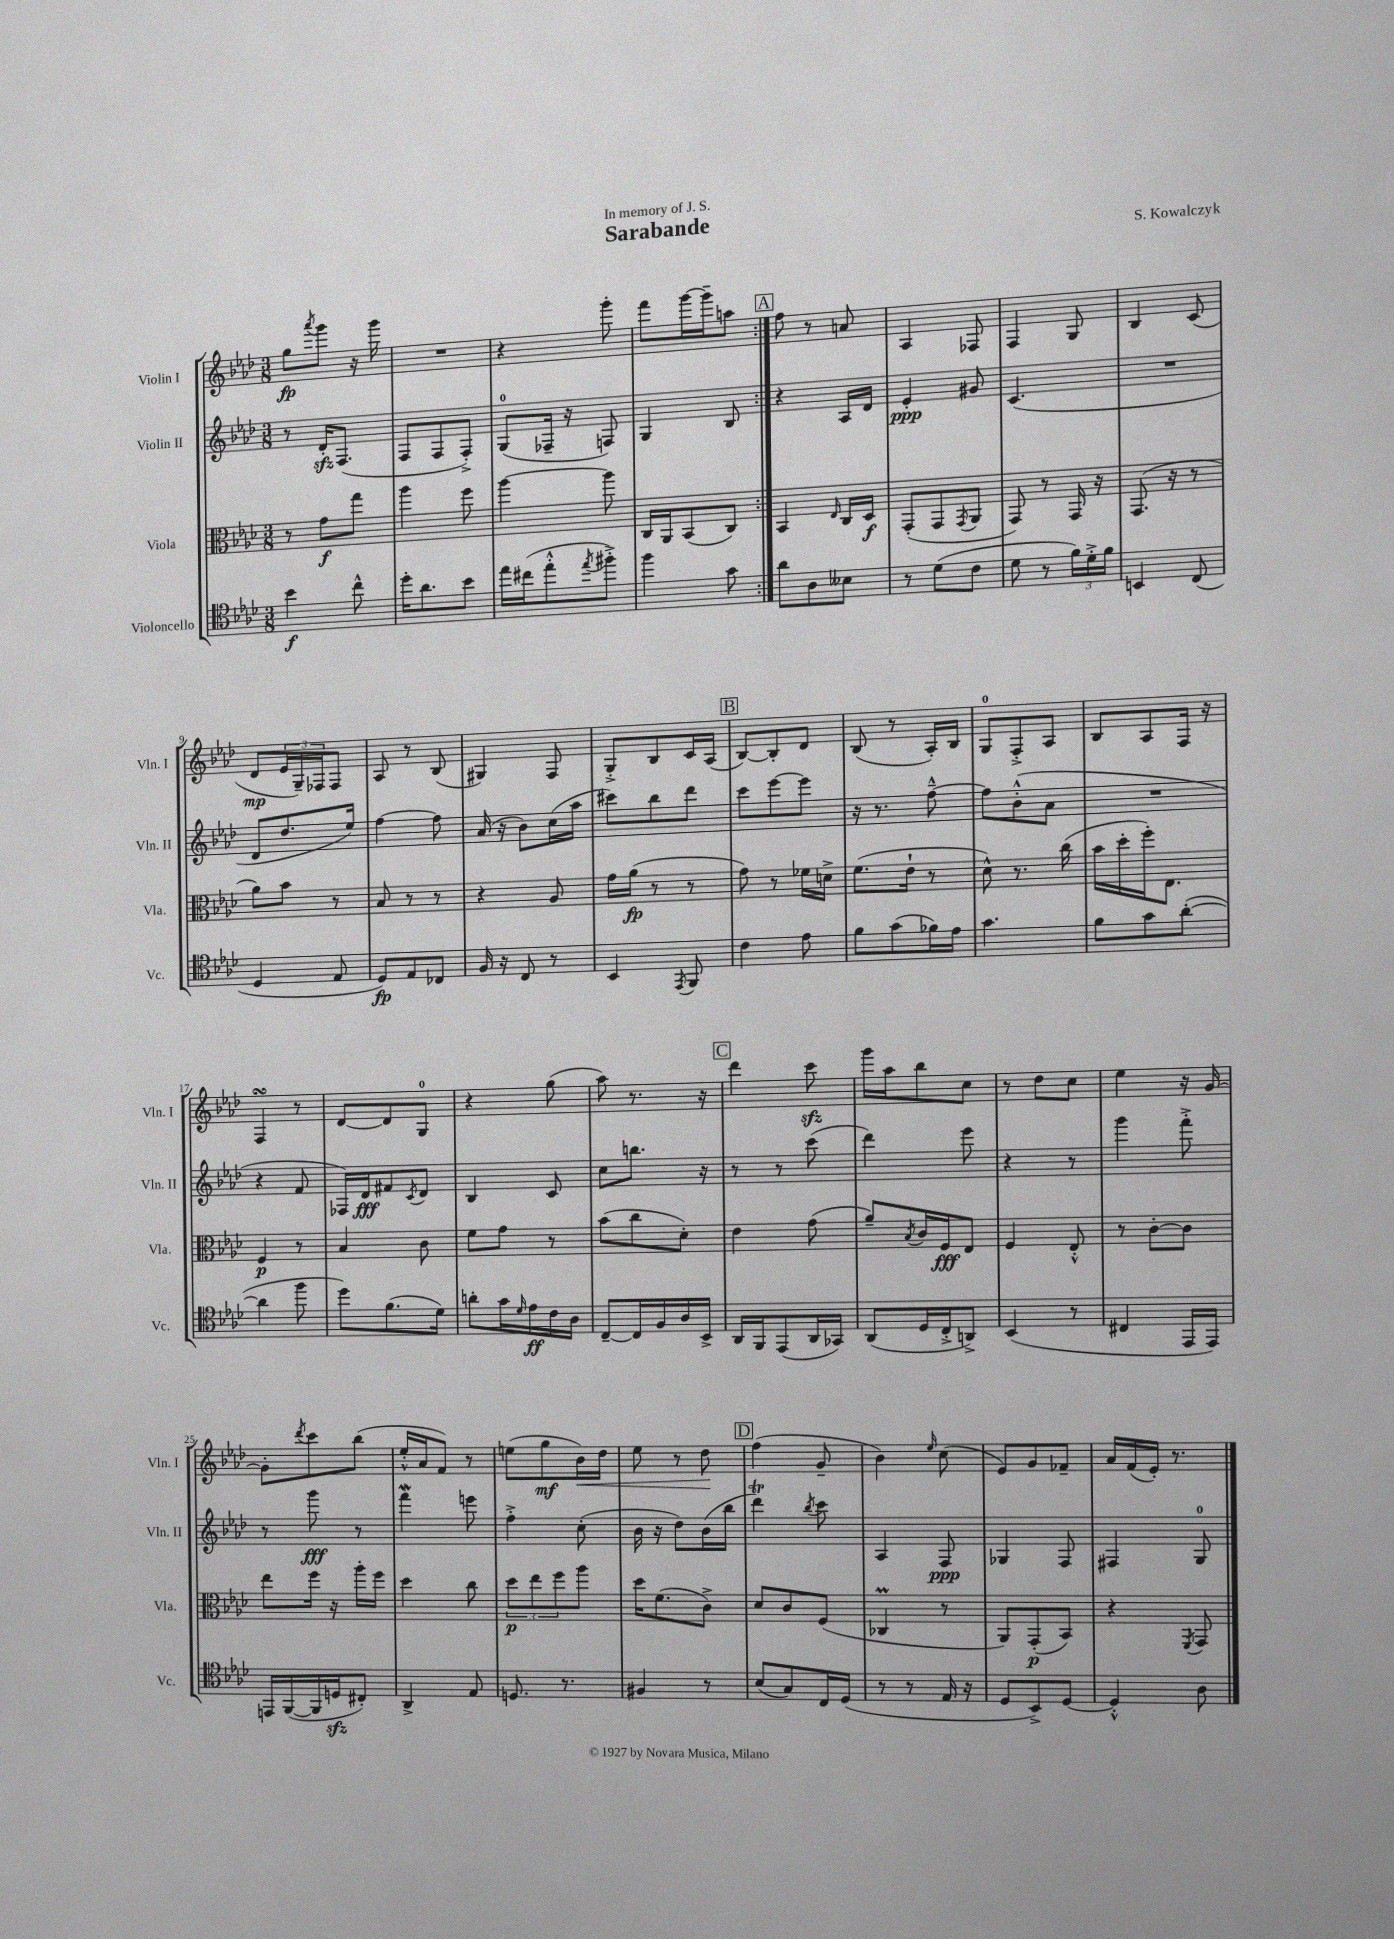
\header { title = "Sarabande" composer = "S. Kowalczyk" dedication = "In memory of J. S." }
<<
\new StaffGroup <<
\new Staff = "s0" \with { instrumentName = "Violin I" shortInstrumentName = "Vln. I" } {
    \clef treble \key aes \major \numericTimeSignature \time 3/8
    \repeat volta 2 { g''8\fp \acciaccatura { aes'''8 } g'''8 r16 g'''16 |
    R4. |
    r4 g'''8-. |
    f'''8 g'''16~ g'''16-- a''8 | }
    \mark \markup { \box "A" } f''8 r8 a'8 |
    aes4 fes8 |
    f4 g8 |
    bes4 c'8( |
    des'8\mp \tuplet 3/2 { ees'16 g16--) fes16 } fes8 |
    aes8 r8 bes8( |
    gis4) f8 |
    g8-.-> bes8 c'16 aes16( |
    \mark \markup { \box "B" } bes8~) bes8-. des'8 |
    bes8( r8 aes16-.) bes16 |
    g8-0 f8-.-> aes8 |
    bes8 aes8 f16 r16 |
    f4\turn r8 |
    des'8~ des'8 g8-0 |
    r4 g''8( |
    aes''8) r8. r16 |
    \mark \markup { \box "C" } des'''4 c'''8\sfz |
    g'''16 aes''16 bes''8 c''8 |
    r8 des''8 c''8 |
    ees''4 r16 g'16~ |
    g'8-. \acciaccatura { des'''8 } c'''8 bes''8( |
    ees''16-.-^ aes'16 f'8) r8 |
    e''8( g''8\mf bes'16\<) des''16 |
    ees''8 r8 des''8\! |
    \mark \markup { \box "D" } f''4( g'8-- |
    bes'4) \grace { ees''16 } c''8( |
    ees'8) g'8 fes'8-- |
    aes'16 f'16( ees'16-.) r8. \bar "|." |
}
\new Staff = "s1" \with { instrumentName = "Violin II" shortInstrumentName = "Vln. II" } {
    \clef treble \key aes \major \numericTimeSignature \time 3/8
    \repeat volta 2 { r8 des'16-.\sfz f8.( |
    f8 f8 f8-.->) |
    g8-0( fes16-- r16 f8) |
    g4 bes8 | }
    \mark \markup { \box "A" } r4 aes16 des'16 |
    ees'4-.\ppp gis'8 |
    c'4.( |
    R4. |
    des'8 des''8. ees''16) |
    f''4~ f''8 |
    aes'16( r16 bes'8) c''16( aes''16 |
    cis'''8) bes''8 des'''8 |
    \mark \markup { \box "B" } c'''8 ees'''8~ ees'''8 |
    r16 r8. f''8~---^ |
    f''8 bes'8-.-^( aes'8 |
    R4. |
    r4 f'8 |
    fes16) des'16\fff fis'8 \acciaccatura { c'8 } des'8 |
    bes4 c'8 |
    c''8 b''8. r16 |
    \mark \markup { \box "C" } r8 r8 c'''8( |
    des'''4) ees'''8 |
    r4 r8 |
    g'''4 f'''8-.-> |
    r8 g'''8\fff r8 |
    f'''4\mordent e'''8 |
    f''4-.-> c''8-.( |
    bes'16 r16 des''8) bes'16( bes''16 |
    \mark \markup { \box "D" } des'''4\trill) \acciaccatura { bes''8 } c'''8 |
    aes4 f8\ppp |
    ges4 f8 |
    fis4 g8-0 \bar "|." |
}
\new Staff = "s2" \with { instrumentName = "Viola" shortInstrumentName = "Vla." } {
    \clef alto \key aes \major \numericTimeSignature \time 3/8
    \repeat volta 2 { r8 g'8\f g''8 |
    aes''4 f''8 |
    aes''4~ aes''8 |
    c16 aes,16 bes,8( c8) | }
    \mark \markup { \box "A" } bes,4 \grace { ees16 } c16 des16\f |
    g,8-.( g,8 \acciaccatura { g,8 } aes,8 |
    g,8) r8 g,16 r16 |
    g,8.( r16 r8 |
    aes'8) bes'8 r8 |
    bes8 r8 r8 |
    r4 aes8 |
    g'16 aes'16\fp( r8 r8 |
    \mark \markup { \box "B" } g'8) r8 fes'16 d'16-> |
    f'8.( ees'16-! r8 |
    des'8-^) r8. c''16( |
    bes'16 des''16-. f''16-.) ees8. |
    f4\p r8 |
    bes4 c'8 |
    f'8 g'8 r8 |
    bes'8( c''8 des'8-.) |
    \mark \markup { \box "C" } ees'4 g'8( |
    aes'8--) \acciaccatura { bes8 } c'16 f16\fff ees8 |
    f4 ees8-.-^ |
    r8 c'8~-. c'8 |
    ees''8 f''16 r16 aes''16-. f''16 |
    des''4 c''8 |
    \tuplet 3/2 { des''8\p ees''8 f''8 } aes''8 |
    des''16 f'8.( c'8->) |
    \mark \markup { \box "D" } des'8 c'8 f8( |
    ces4\prall r8 |
    aes,8) g,8-.\p( bes,8) |
    r4 \acciaccatura { f,8 } g,8 \bar "|." |
}
\new Staff = "s3" \with { instrumentName = "Violoncello" shortInstrumentName = "Vc." } {
    \clef tenor \key aes \major \numericTimeSignature \time 3/8
    \repeat volta 2 { bes'4\f c''8-^ |
    des''16-. aes'8. bes'8 |
    ees''16 cis''16( ees''8-.-^ \acciaccatura { ees''8 } fis''8-.->) |
    f''4 g'8 | }
    \mark \markup { \box "A" } aes'8 aes8 beses8 |
    r8 des'8( c'8 |
    des'8 r8 \tuplet 3/2 { f'16) des'16-.-> f'16 } |
    b,4 c8( |
    des4 ees8 |
    des8\fp) ees8 ces8 |
    f16 r16 c8 r8 |
    bes,4 \acciaccatura { ees,8 } f,8 |
    \mark \markup { \box "B" } c'4 ees'8 |
    f'8 g'8( fes'16) ees'16 |
    g'4. |
    f'8 g'8 aes'8~-.( |
    aes'4 f''8 |
    des''8) f'8.( des'16) |
    a'8-. g'16 \grace { des'16 } ees'16\ff c'16 aes16 |
    c8~-- c16 f16 aes16 bes,16-> |
    \mark \markup { \box "C" } aes,16 f,16 ees,8( aes,16 ges,16) |
    aes,8( des16 c16-.-> a,8->) |
    bes,4( r8 |
    cis4 ees,16 ees,16) |
    e,16 f,16~( f,16 d16\sfz cis8-.) |
    aes,4-> ees8 |
    d8. r8. |
    fis4 r8 |
    \mark \markup { \box "D" } bes8( g8) c16 des16( |
    r8 r8 ees16 r16 |
    des8 bes,8->) des8~ |
    des4-.-^ aes8 \bar "|." |
}
>>
>>
